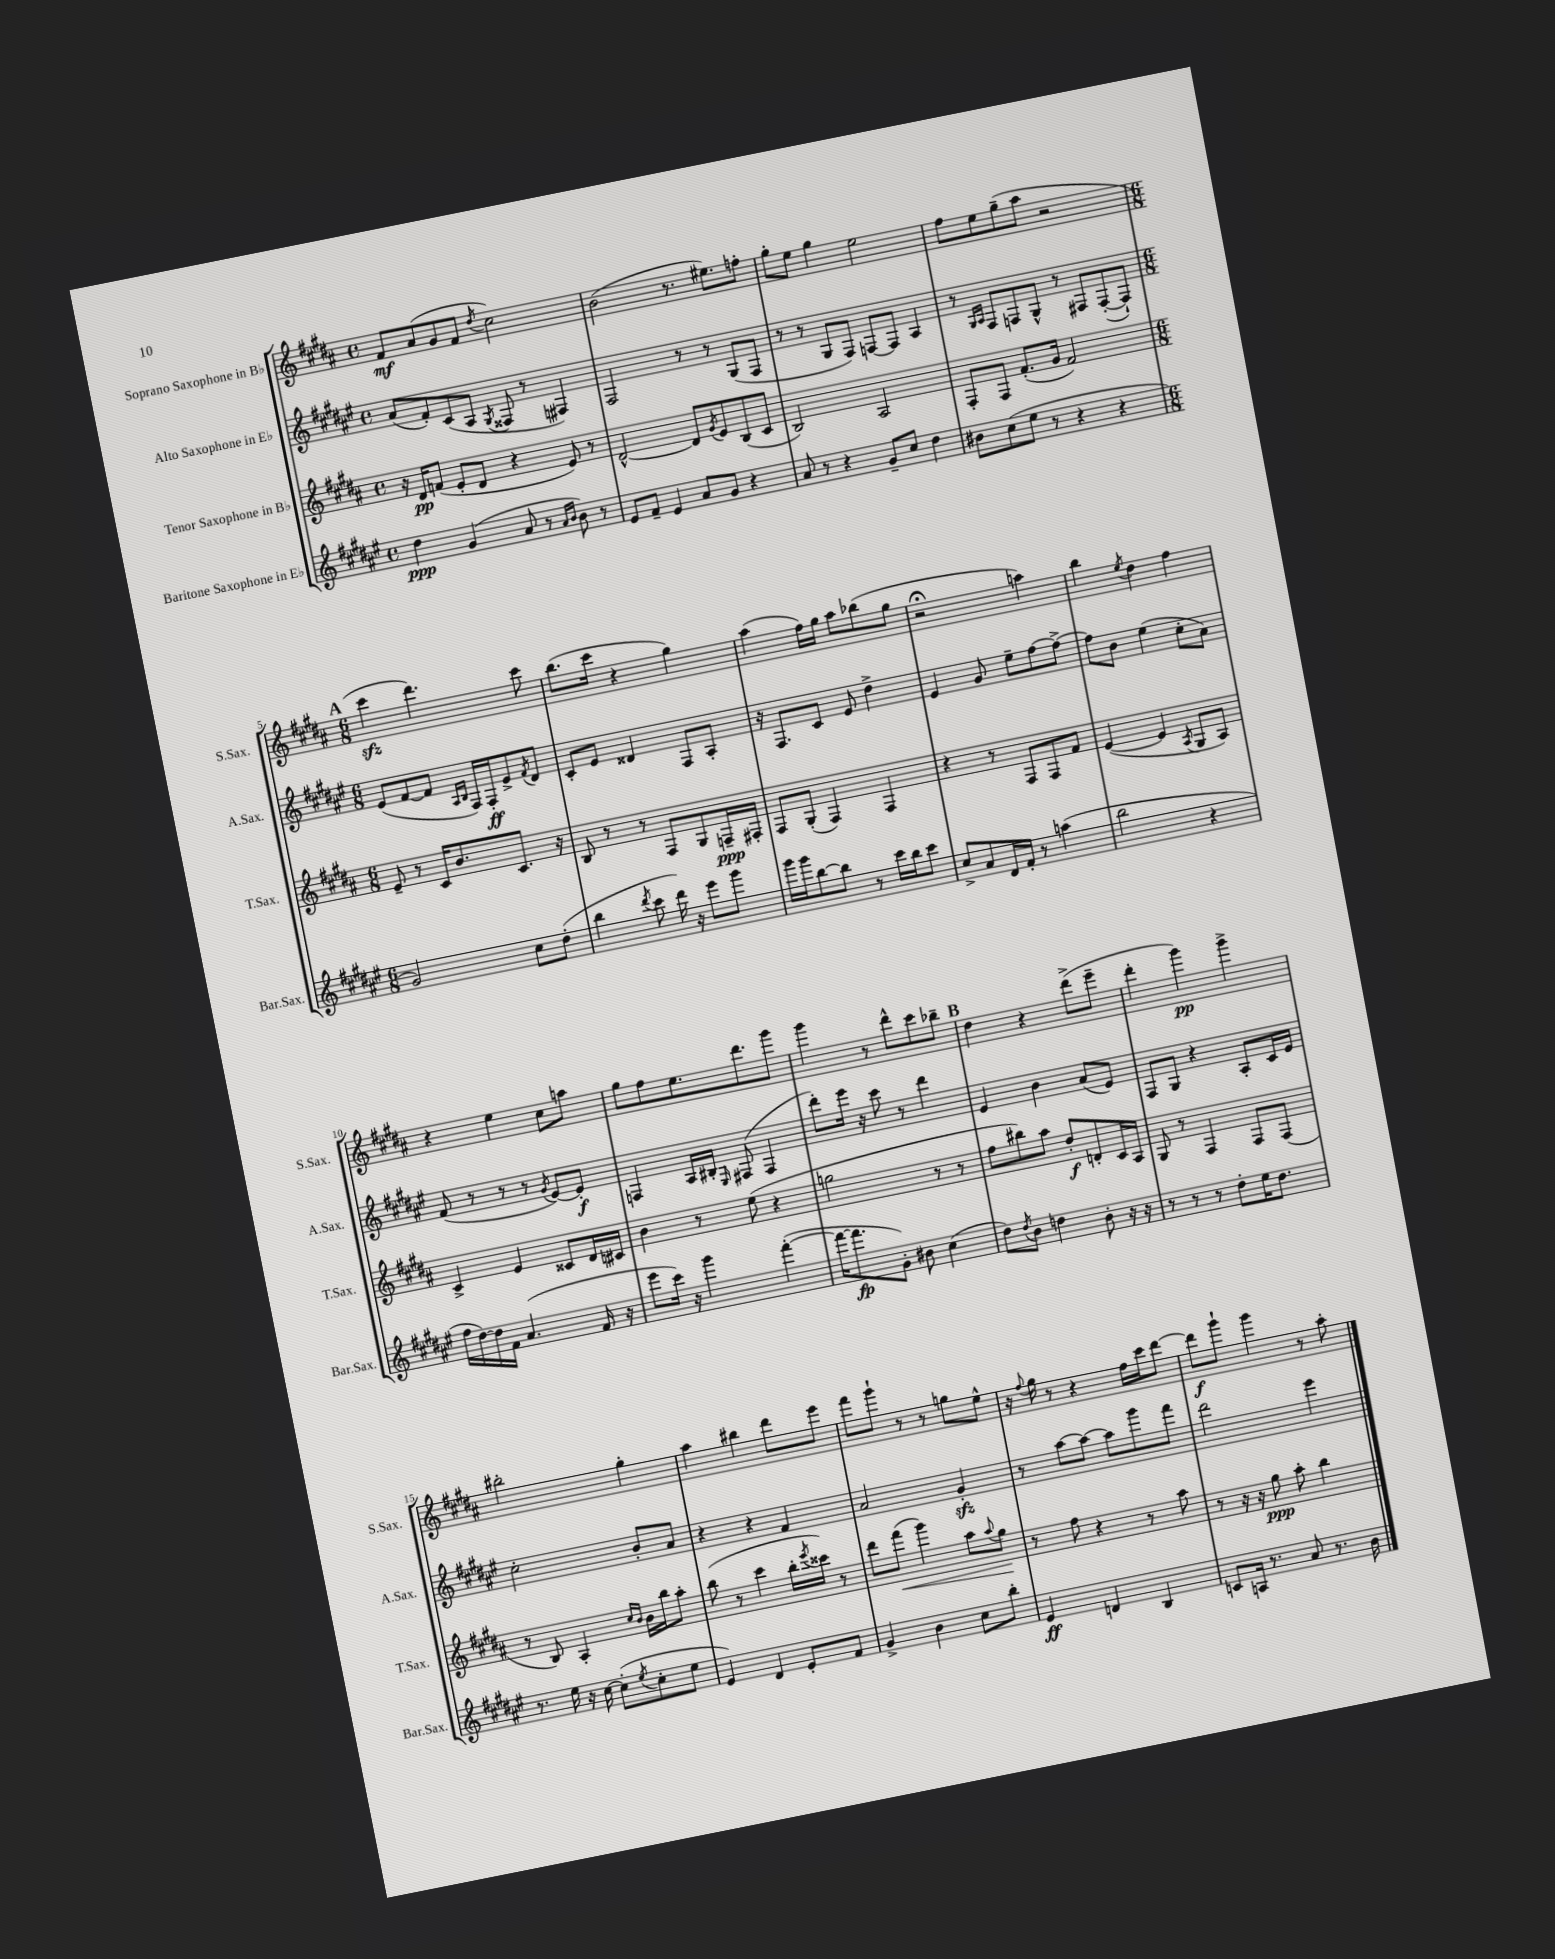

**kern	**dynam	**kern	**dynam	**kern	**dynam	**kern	**dynam
*part4	*part4	*part3	*part3	*part2	*part2	*part1	*part1
*staff4	*staff4	*staff3	*staff3	*staff2	*staff2	*staff1	*staff1
*I"Baritone Saxophone in E♭	*	*I"Tenor Saxophone in B♭	*	*I"Alto Saxophone in E♭	*	*I"Soprano Saxophone in B♭	*
*I'Bar.Sax.	*	*I'T.Sax.	*	*I'A.Sax.	*	*I'S.Sax.	*
*clefG2	*	*clefG2	*	*clefG2	*	*clefG2	*
*k[f#c#g#d#a#e#]	*	*k[f#c#g#d#a#]	*	*k[f#c#g#d#a#e#]	*	*k[f#c#g#d#a#]	*
*M4/4	*	*M4/4	*	*M4/4	*	*M4/4	*
*met(c)	*	*met(c)	*	*met(c)	*	*met(c)	*
=1	=1	=1	=1	=1	=1	=1	=1
4dd#\	ppp	16r	.	(8a#/L	.	8f#/L	mf
.	.	16d#/KL	pp	.	.	.	.
.	.	(8fn/J	.	8f#'/)	.	(8a#/	.
(4g#/	.	8e'/L	.	(8c#/	.	8g#/	.
.	.	8d#/J	.	8A#/J	.	8f#/J	.
.	.	.	.	8qG#/	.	8qdd#/	.
8a#/	.	4r	.	8F##X/	.	2cc#\)	.
8r	.	.	.	8r	.	.	.
16qqa#/LL	.	.	.	.	.	.	.
16qqb/JJ	.	.	.	.	.	.	.
8b\)	.	8e/)	.	4F#X/)	.	.	.
8r	.	8r	.	.	.	.	.
=2	=2	=2	=2	=2	=2	=2	=2
8e#/L	.	[2d#^^/	.	2F#/	.	(2b\	.
8f#~/J	.	.	.	.	.	.	.
4e#/	.	.	.	.	.	.	.
8a#/L	.	8d#/L]	.	8r	.	8.r	.
.	.	8qg#/	.	.	.	.	.
8g#/J	.	8e/	.	8r	.	.	.
.	.	.	.	.	.	8.ee#X\L)	.
4r	.	(8B/	.	(8G#/L	.	.	.
.	.	8c#/J	.	8F#/J	.	8ffn'\J	.
=3	=3	=3	=3	=3	=3	=3	=3
8a#/	.	2B/)	.	8r	.	8gg#'\L	.
8r	.	.	.	8r	.	8ee\J	.
4r	.	.	.	8G#/L	.	4gg#\	.
.	.	.	.	8F#/J)	.	.	.
8g#~/L	.	2A#/	.	[8Fn/L	.	2ee\	.
8cc#/J	.	.	.	8F/J]	.	.	.
4dd#\	.	.	.	4A#/	.	.	.
=4	=4	=4	=4	=4	=4	=4	=4
8b#X\L	.	8F#'/L	.	8r	.	8ff#\L	.
.	.	.	.	16qqG#/LL	.	.	.
.	.	.	.	16qqA#/JJ	.	.	.
(8cc#\	.	8F#/J	.	8F#/L	.	8ee\	.
8ee#\J	.	(8.f#'/L	.	8Fn/	.	(8gg#~\	.
8r	.	.	.	8G#^^/J	.	8aa#\J	.
.	.	16g#/Jk	.	.	.	.	.
4r	.	2f#/)	.	8r	.	2r	.
.	.	.	.	8F#X/L	.	.	.
4r	.	.	.	([8F#'/	.	.	.
.	.	.	.	8F#`/J])	.	.	.
!!LO:LB:g=z
!!LO:REH:place=s1:t=A
=5	=5	=5	=5	=5	=5	=5	=5
*M6/8	*	*M6/8	*	*M6/8	*	*M6/8	*
2g#/)	.	8e~/	.	(8e#/L	.	4ccc#zz\	.
.	.	8r	.	[8f#/	.	.	.
.	.	16c#/KL	.	8f#/J]	.	4.ddd#\)	.
.	.	8.b/	.	.	.	.	.
.	.	.	.	16qqA#/LL	.	.	.
.	.	.	.	16qqB/JJ	.	.	.
.	.	.	.	16F#/LL)	.	.	.
.	.	.	.	16F#'/J	ff	.	.
8cc#\L	.	8.c#/J	.	8e#^/	.	.	.
.	.	.	.	8qf#/	.	.	.
(8dd#'\J	.	.	.	8d#/J	.	8ccc#\	.
.	.	16r	.	.	.	.	.
=6	=6	=6	=6	=6	=6	=6	=6
4bb\	.	8B/	.	8c#'/L	.	(8.bb\L	.
.	.	8r	.	8e#/J	.	.	.
.	.	.	.	.	.	16ccc#\Jk	.
8qddd#/	.	.	.	.	.	.	.
8ccc#\	.	8r	.	4d##X/	.	4r	.
16ddd#\)	.	8F#/L	.	.	.	.	.
16r	.	.	.	.	.	.	.
8eee#\L	.	8G#/	.	8F#/L	.	4gg#\)	.
8ggg#\J	.	16Fn~/L	ppp	8A#'/J	.	.	.
.	.	16F#X'/JJ	.	.	.	.	.
=7	=7	=7	=7	=7	=7	=7	=7
16ggg#\LL	.	8F#/L	.	16r	.	(4aa#\	.
16ggg#\J	.	.	.	8.F#/L	.	.	.
[8bb\	.	(8G#'/J	.	.	.	.	.
8bb\J]	.	4F#/)	.	8c#/J	.	16ff#\LL)	.
.	.	.	.	.	.	16gg#\JJ	.
8r	.	.	.	8e#/	.	8aa#\L	.
16ccc#\LL	.	4F#/	.	4dd#^\	.	(8bb-X\	.
16bb\J	.	.	.	.	.	.	.
8ccc#\J	.	.	.	.	.	8gg#\J	.
=8	=8	=8	=8	=8	=8	=8	=8
8cc#^/L	.	4r	.	4e#/	.	2r;<	.
8a#/	.	.	.	.	.	.	.
16d#/L	.	8r	.	8g#/	.	.	.
16f#'/JJ	.	.	.	.	.	.	.
8r	.	8F#/L	.	8ee#~\L	.	.	.
(4aan\	.	8F#/	.	[8ff#\	.	4aan\)	.
.	.	8f#/J	.	8ff#^\J_	.	.	.
=9	=9	=9	=9	=9	=9	=9	=9
2bb\	.	([4e/	.	8ff#\L]	.	4bb\	.
.	.	.	.	8b\J	.	.	.
.	.	.	.	.	.	8qee/	.
.	.	4e/]	.	(4ee#\	.	4dd#\	.
.	.	8qA#/	.	.	.	.	.
4r	.	8G#/L	.	8cc#'\L	.	4ff#\	.
.	.	8A#/J)	.	8a#\J)	.	.	.
!!LO:LB:g=z
=10	=10	=10	=10	=10	=10	=10	=10
16ff#\LL	.	4c#^/	.	(8f#/	.	4r	.
[16dd#\)	.	.	.	.	.	.	.
16dd#\]	.	.	.	8r	.	.	.
16f#\JJ	.	.	.	.	.	.	.
(4.a#/	.	4e/	.	8r	.	4ee\	.
.	.	.	.	8r	.	.	.
.	.	.	.	8qg#/	.	.	.
.	.	8c##X/L	.	[8e#/L)	.	8cc#\L	.
16f#/	.	16d#/L	.	8e#'/J]	f	8aan\J	.
16r	.	16c#X/JJ	.	.	.	.	.
=11	=11	=11	=11	=11	=11	=11	=11
8eee#\L	.	4b\	.	4Fn/	.	8gg#\L	.
16ccc#\Jk)	.	.	.	.	.	8ff#\	.
16r	.	.	.	.	.	.	.
4ggg#\	.	8r	.	16A#/LL	.	8.ee\	.
.	.	.	.	16B#X'/JJ	.	.	.
.	.	.	.	16qqE#/	.	.	.
.	.	(8ee\	.	(8F#X/	.	.	.
.	.	.	.	.	.	8.ddd#\	.
([4fff#'\	.	4r	.	4F#/	.	.	.
.	.	.	.	.	.	8ggg#\J	.
=12	=12	=12	=12	=12	=12	=12	=12
16fff#\KL_	.	2ggn\	.	8ddd#'\L)	.	4ggg#\	.
8.fff#\]	fp	.	.	.	.	.	.
.	.	.	.	16eee#\Jk	.	.	.
.	.	.	.	16r	.	.	.
8g#'\J)	.	.	.	8ccc#\	.	8r	.
8b#X\	.	.	.	8r	.	8ddd#^^\L	.
(4cc#\	.	8r	.	4ddd#\	.	8ccc#\	.
.	.	8r	.	.	.	8bb-X~\J	.
!!LO:REH:place=s1:t=B
=13	=13	=13	=13	=13	=13	=13	=13
8dd#\L)	.	8ff#\L	.	4e#/	.	4dd#\	.
8qdd#/	.	.	.	.	.	.	.
8b\J	.	8bb#X\)	.	.	.	.	.
4ddn\	.	8aa#\J	.	4b\	.	4r	.
.	.	8dd#'/L	f	.	.	.	.
8b'\	.	8dn'/	.	(8a#/L	.	(8ddd#^\L	.
16r	.	16c#/L	.	8e#/J)	.	8eee~\J	.
16r	.	16A#/JJ	.	.	.	.	.
=14	=14	=14	=14	=14	=14	=14	=14
8r	.	8G#/	.	8F#/L	.	4ddd#'\	.
8r	.	8r	.	8G#/J	.	.	.
8r	.	4F#/	.	4r	.	4ggg#\)	pp
8dd#'\L	.	.	.	.	.	.	.
16ee#\K	.	8F#/L	.	8A#'/L	.	4ggg#^\	.
8.dd#\J	.	.	.	.	.	.	.
.	.	(8F#/J	.	16c#/L	.	.	.
.	.	.	.	16e#/JJ	.	.	.
!!LO:LB:g=z
=15	=15	=15	=15	=15	=15	=15	=15
8.r	.	8r	.	2cc#'\	.	2bb#X'\	.
.	.	8B/)	.	.	.	.	.
16ee#\	.	.	.	.	.	.	.
16r	.	4A#'/	.	.	.	.	.
[16cc#\	.	.	.	.	.	.	.
(8cc#'\L]	.	.	.	.	.	.	.
.	.	16qqcc#/LL	.	.	.	.	.
8qee#/	.	16qqb/JJ	.	.	.	.	.
8cc#'\	.	16b\LL	.	8b'/L	.	4gg#'\	.
.	.	16bb\J	.	.	.	.	.
8ee#\J	.	8aa#'\J	.	8a#/J	.	.	.
=16	=16	=16	=16	=16	=16	=16	=16
4e#/)	.	(8bb\	.	4r	.	4aa#\	.
.	.	8r	.	.	.	.	.
4d#/	.	4ccc#\	.	4r	.	4bb#X\	.
8e#'/L	.	16bb'\LL	.	4f#/	.	8ddd#\L	.
.	.	8qeee/	.	.	.	.	.
.	.	16ccc##X\JJ)	.	.	.	.	.
8f#/J	.	8r	.	.	.	8eee\J	.
=17	=17	=17	=17	=17	=17	=17	=17
4g#^/	.	8ddd#\L	.	2a#/	.	8fff#\L	.
!	!	!	!LO:HP:b	!	!	!	!
.	.	(8fff#\J	<	.	.	8ggg#`\J	.
4b\	.	4ggg#\)	.	.	.	8r	.
.	.	.	.	.	.	8r	.
8cc#\L	.	8aa#\L	.	4g#zz'/	.	8ggn\L	.
.	.	8qqaa#/	.	.	.	.	.
8bb'\J	.	8gg#\J	.	.	.	8ee^^\J	.
.	.	.	[	.	.	.	.
=18	=18	=18	=18	=18	=18	=18	=18
4e#/	ff	8r	.	8r	.	16r	.
.	.	.	.	.	.	8qqff#/	.
.	.	.	.	.	.	16gg#\	.
.	.	8ff#\	.	[8aa#\L	.	8r	.
4dn/	.	4r	.	8aa#\J_	.	4r	.
.	.	.	.	8aa#\L]	.	.	.
4B/	.	8r	.	8ggg#\	.	16ff#\LL	.
.	.	.	.	.	.	16ccc#\J	.
.	.	8aa#\	.	8fff#\J	.	[8ddd#\J	.
=19	=19	=19	=19	=19	=19	=19	=19
8cn/L	.	8r	.	2ddd#\	.	8ddd#\L]	f
16An/Jk	.	16r	.	.	.	8ggg#`\J	.
8.r	.	16r	.	.	.	.	.
.	.	8gg#\	ppp	.	.	4ggg#\	.
8a#/	.	8aa#'\	.	.	.	.	.
8.r	.	4bb\	.	4eee#\	.	8r	.
.	.	.	.	.	.	8aa#'\	.
16b\	.	.	.	.	.	.	.
==	==	==	==	==	==	==	==
*-	*-	*-	*-	*-	*-	*-	*-
